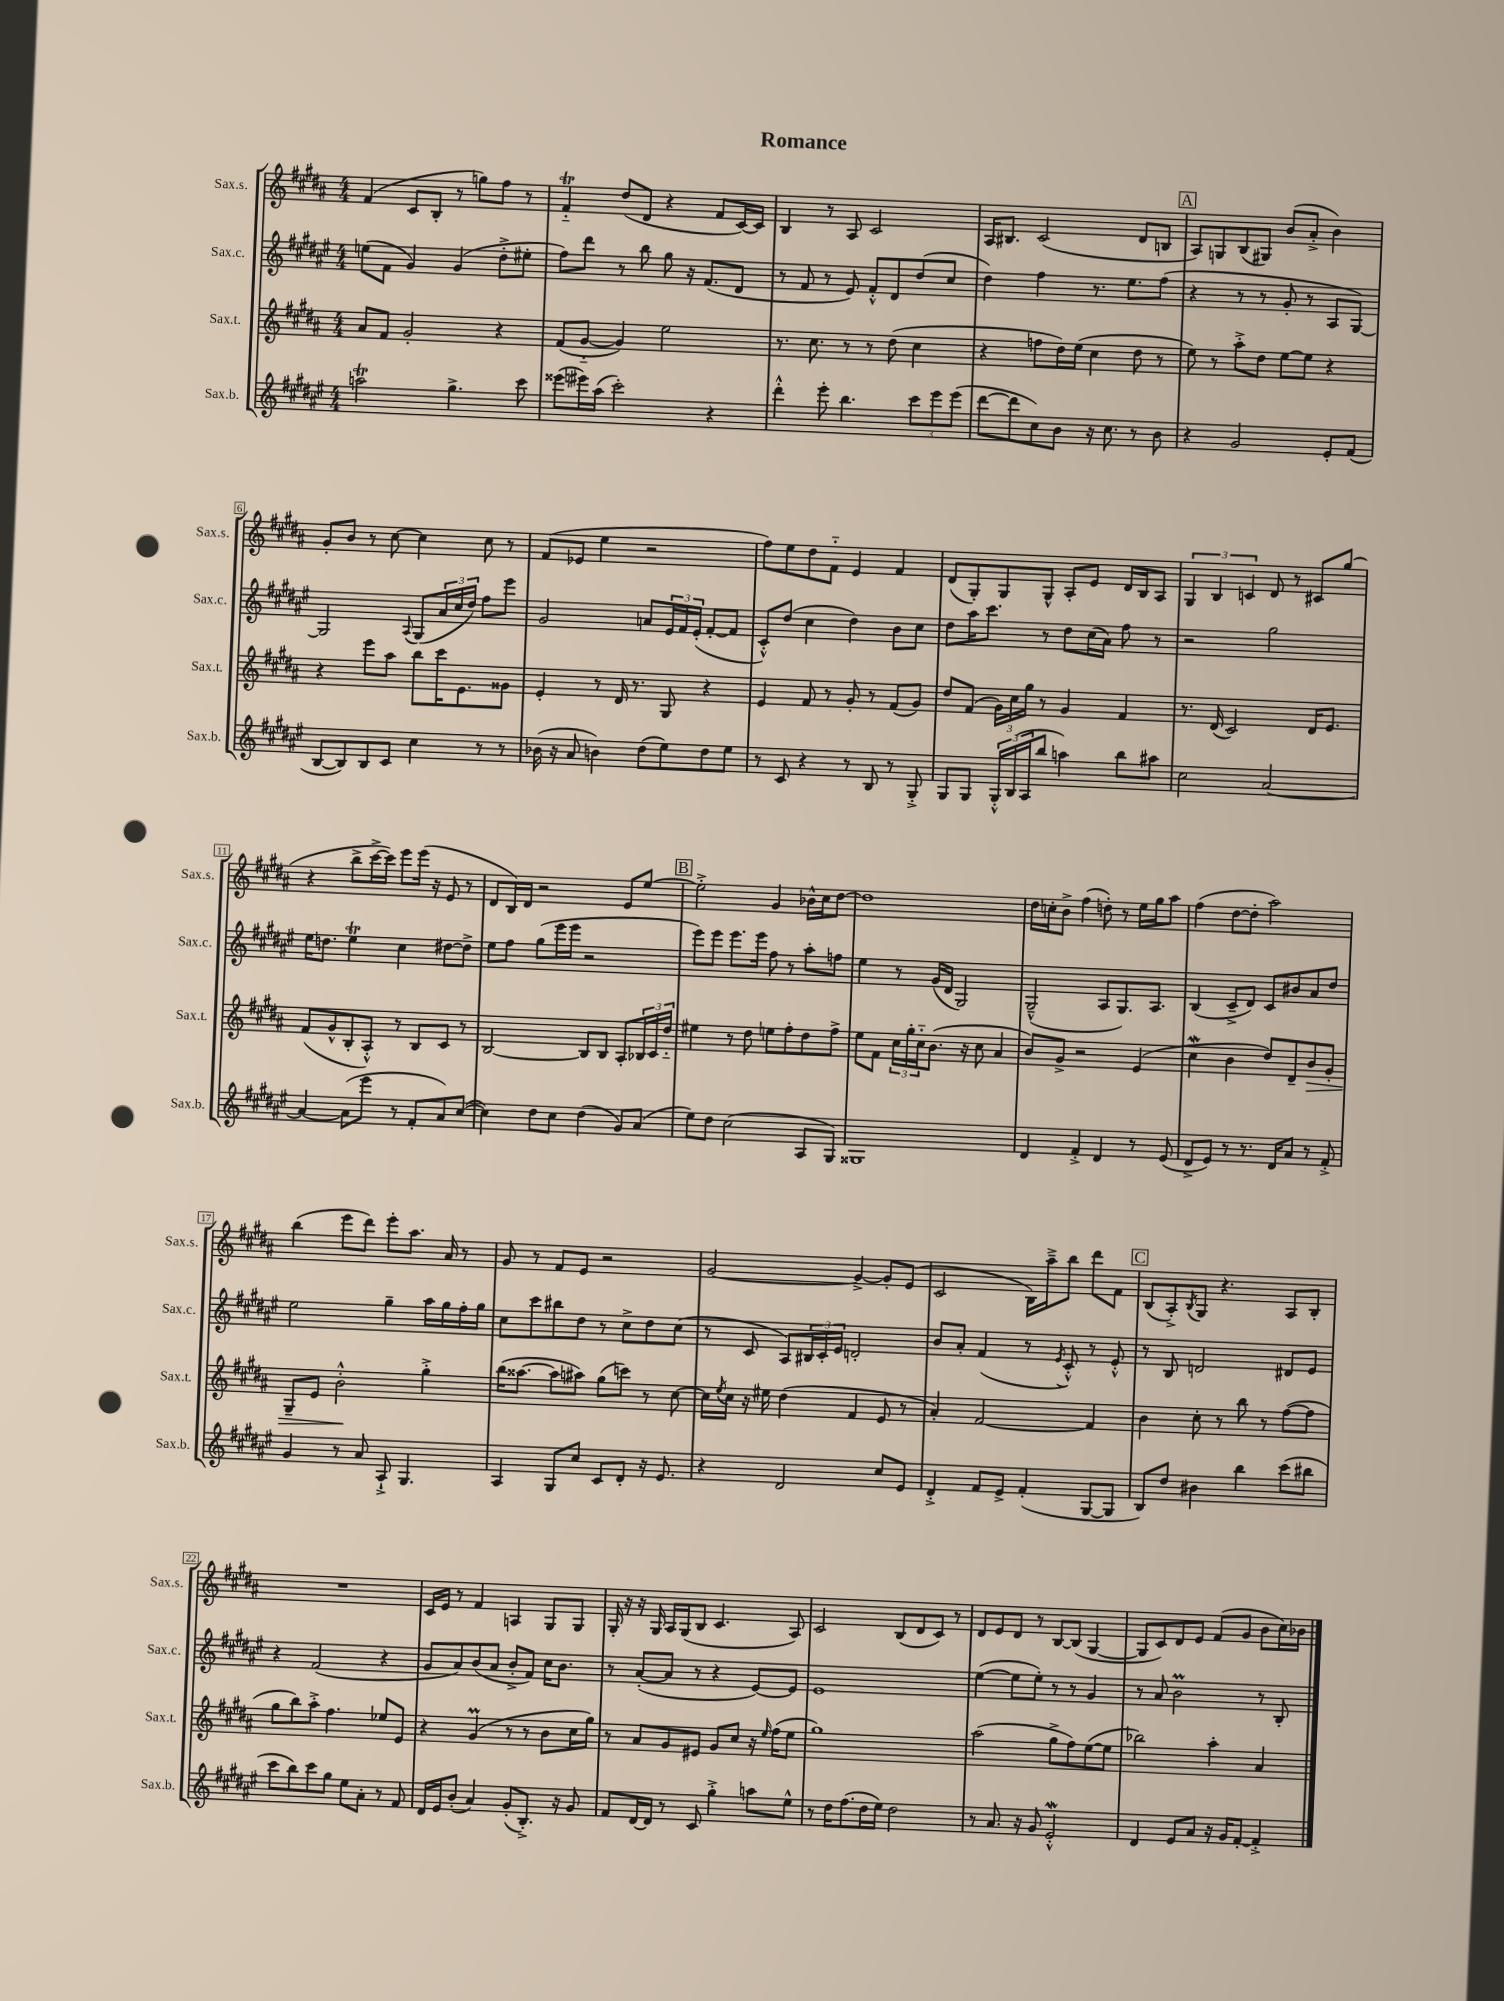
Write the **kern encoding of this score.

**kern	**kern	**kern	**kern
*staff4	*staff3	*staff2	*staff1
*clefG2	*clefG2	*clefG2	*clefG2
*k[f#c#g#d#a#e#]	*k[f#c#g#d#a#]	*k[f#c#g#d#a#e#]	*k[f#c#g#d#a#]
*M4/4	*M4/4	*M4/4	*M4/4
2aa\	8a#/L	(8ee\L	(4f#/
.	8f#/J	8f#\J	.
.	2g#'/	4g#/)	8c#/L
.	.	.	8B'/J
4.gg#^\	.	(4g#/	8r
.	.	.	8gg\L)
.	4r	8dd#'^\L	8ff#\J
8ccc#\	.	8ee#'\J	8r
=	=	=	=
(8eee##\L	(8f#/L	8ff#\L)	4f#'~/
16eee#\L)	[8g#'~/J	8ddd#\J	.
(16aa#\JJ	.	.	.
2ccc#'\)	4g#/])	8r	(8dd#/L
.	.	8bb\	8d#/J
.	2ee\	8gg#\	4r
.	.	16r	.
.	.	(8.f#/L	.
4r	.	.	8f#/L
.	.	8d#/J	[16c#/L)
.	.	.	16c#/]JJ
=	=	=	=
4ddd#'^^\	8.r	8r	4B/
.	.	8f#/	.
.	8.cc#\	.	.
8eee#'\	.	8r	8r
4.bb\	8r	8e#/)	8A#/
.	8r	8f#'^^/L	2c#/
.	(8dd#\	8d#/	.
12ccc#\L	4cc#\	(8dd#/	.
12eee#\	.	.	.
.	.	8cc#/J	.
(12eee#\J	.	.	.
=	=	=	=
[8ddd#\L	4r	4dd#\)	16A#/LK
.	.	.	8.B#/J
8ddd#\]	.	.	.
8cc#\)	8ff\L	4ff#\	(2c#/
8b\J	16dd#\L)	.	.
.	(16ee\JJ	.	.
16r	4cc#\	8.r	.
8.cc#\	.	.	.
.	.	8.ee#\L	.
8r	8dd#\	.	8d#/L
8b\	8r	(8ff#\J	8B/J
=	=	=	=
4r	8ee\)	4r	8A#/L)
.	8r	.	8G/
2g#/	8aa#'^\L	8r	(8B/
.	8dd#\J	8r	8G#/J)
.	[8ee\L	8g#'/	(8b/L
.	8ee\]J	8r	8a#'^/J
8e#'/L	4r	8A#/L	4b\)
(8f#/J	.	[8G#/J)	.
=	=	=	=
[8B/L	4r	2G#/]	8g#'/L
8B/])	.	.	8b/J
8B/	8eee\L	.	8r
8c#/J	8aa#\J	.	[8cc#\
.	.	8qqA#/	.
4cc#\	8bb\L	(8G#/L	4cc#\]
.	16ccc#\K	24a#/L	.
.	.	24cc#/	.
.	8.e\	.	.
.	.	24dd#/JJ)	.
8r	.	8ff#\L	8cc#\
8r	8g##\J	8eee#\J	8r
=	=	=	=
(16b-\	4e'/	2g#/	(8f#/L
16r	.	.	.
8a#/	.	.	8e-/J
4b\)	8r	.	4ee\
.	16d#/	.	.
.	8.r	.	.
(8dd#\L	.	8a/L	2r
8ee#\)	8G#/	24e#/L	.
.	.	24f#/	.
.	.	(24e#'/JJ	.
8dd#\	4r	[8f#'/L	.
8ee#\J	.	8f#/]J	.
=	=	=	=
8r	4e/	8c#'^^/L)	8ff#\L)
8c#/	.	(8dd#/J	8ee\
4r	8f#/	4cc#\	8dd#\
.	8r	.	8f#'~\J
8r	8g#'/	4dd#\)	4e/
8B/	8r	.	.
8r	(8f#/L	8b\L	4f#/
8G#'^/	8g#/J)	8cc#\J	.
=	=	=	=
8G#/L	8dd#/L	8dd#\L	(8d#/L
8G#/J	(8f#/J	16aa#\K	8G#'/)
.	.	8.ccc#\J	.
24G#'^^/LL	24g#\LL)	.	8G#/
(24B/	24cc#\	.	.
24A#/J	24gg#\JJ	.	.
8bb/J	8r	8r	8G#^^/J
4aa\)	4g#/	8dd#\L	8A#'/L
.	.	(16cc#\L	8e/J
.	.	16a#\JJ)	.
8bb\L	4f#/	8ff#\	16d#/LL
.	.	.	16B/J
8aa#\J	.	8r	8A#/J
=	=	=	=
2cc#\	8.r	2r	6G#/
.	.	.	6B/
.	(16d#/	.	.
.	2c#/)	.	.
.	.	.	6c/
[2a#/	.	2gg#\	8d#/
.	.	.	8r
.	16d#/LK	.	8c#/L
.	8.e/J	.	.
.	.	.	(8gg#/J
=	=	=	=
4a#/_	(8f#/L	16ee#\LK	4r
.	.	8.dd\J	.
.	8g#^^/	.	.
(8a#\]L	8B'/	4ee#\	8bb^\L
8eee#\J	8A#'^^/J)	.	[16ccc#^\L
.	.	.	16ccc#\]JJ)
8r	8r	4cc#\	8eee\L
8f#'/L	8B/L	.	(16eee\Jk
.	.	.	16r
8a#/)	8c#/J	[8dd#\L	8e/
([8cc#/J	8r	8dd#^\]J	8r
=	=	=	=
4cc#\])	[2B/	8ee#\L	8d#/L
.	.	8ff#\J	16B/L)
.	.	.	16d#/JJ
8dd#\L	.	(8gg#\L	2r
8cc#\J	.	16eee#\L	.
.	.	16eee#\JJ	.
(4dd#\	8B/]L	2r	.
.	8B/J	.	.
8g#/L)	8A#'/L	.	8e/L
(8a#/J	24B-/L	.	[8ee/J
.	24c#/	.	.
.	24dd#'~/JJ	.	.
=	=	=	=
8ee#\L)	4ee#\	8eee#\L)	2ee'^\]
8dd#\J	.	8eee#\J	.
(2cc#\	8r	8.eee#\L	.
.	8dd#\	.	.
.	.	16eee#\Jk	.
.	8ee\L	8ff#\	4g#/
.	8ff#'\	8r	.
8A#/L	8dd#\	8aa#'\L	16b-^^\LL
.	.	.	16cc#\J
8G#/J)	8ff#^\J	8ff\J	[8dd#\J
=	=	=	=
1G##	8ee\L	4ee#\	1dd#]
.	8f#\J	.	.
.	24cc#\LL	8r	.
.	24gg#'\	.	.
.	24cc#'~\J	.	.
.	(8.b\J	(16g#/LL	.
.	.	16d#/JJ	.
.	.	2G#/)	.
.	16r	.	.
.	8cc#\	.	.
.	4a#/	.	.
=	=	=	=
4d#/	8b/L)	(2G#~^^/	16dd#\LL
.	.	.	16cc'\J
.	8g#^/J	.	8b^\J
4f#'^/	2r	.	(4ff#\
4d#/	.	8A#/L	8dd'\)
.	.	8.G#/)	8r
8r	(4e/	.	16ee\LL
.	.	8.A#/J	16gg#\J
(8e#/	.	.	8aa#\J
=	=	=	=
8d#^/L	4cc#\	(4B/	(4ff#\
8e#/J)	.	.	.
8r	4b\	8c#~^/L	[8dd#\L
8.r	.	8d#/J)	8dd#'\]J
.	8dd#/L)	8c#/L	2aa#\)
16d#/LK	.	.	.
8a#/J	8d#~/	8b#/	.
8r	8b/	8a#/	.
8f#'^/	8g#'/J	8dd#/J	.
=	=	=	=
4g#/	8G#~/L	2ee#\	(4bb\
.	8e/J	.	.
8r	2b'^^\	.	8eee\L
8a#/	.	.	8ddd#\J)
8A#`^/	.	4gg#~\	8eee'\L
4.G#/	.	.	8.aa#\J
.	4gg#'^\	16aa#\LL	.
.	.	16gg#\	16a#/
.	.	16ff#'\	8r
.	.	16gg#\JJ	.
=	=	=	=
4A#/	(16bb\LK	8cc#\L	8g#/
.	[8.aa##\J	.	.
.	.	8ccc#\	8r
8G#/L	8aa##\]L	8bb#\	8f#/L
8cc#/J	8aa#\J)	8dd#\J	8e/J
8c#/L	(8gg#\L	8r	2r
8d#'/J	8ccc\J)	8cc#^\L	.
16r	8r	8dd#\	.
8.e#/	.	.	.
.	[8cc#\	(8cc#\J	.
=	=	=	=
4r	16cc#\]LL	8r	[2g#/
.	8qee/	.	.
.	16cc#\JJ	.	.
.	16r	8c#/	.
.	16ee#\	.	.
2d#/	(4dd#\	8A#/L)	.
.	.	24B#/L	.
.	.	24c#'/	.
.	.	24e#/JJ	.
.	4f#/	2d'/	4g#^/_
8cc#/L	8e/	.	8g#'/]L
8e#/J	8r	.	(8e/J
=	=	=	=
4d#'^/	4a#'/)	8b/L	2c#/
.	.	8a#'/J	.
8f#/L	[2f#/	(4f#/	.
8e#^/J	.	.	.
(4f#'/	.	8r	16B\LL)
.	.	.	16aa#~^\J
.	.	8qe#/	.
.	.	8c#'^^/)	8bb\J
[8G#/L	4f#/]	8r	8ddd#\L
8G#/]J	.	8e#'^^/	8f#\J
=	=	=	=
8B/L)	4b\	8r	(8B/L
8dd#/J	.	8B/	8A#'^/)
.	.	.	8qB/
4b#\	8cc#'\	2d/	8G#/J
.	8r	.	4.r
4bb\	8bb\	.	.
.	8r	.	.
(8ccc#\L	([8ff#\L	8d#/L	8A#/L
8bb#\J	8ff#\]J	8e#/J	8B'/J
=	=	=	=
8ccc#\L	8gg#\L	4r	1r
8bb\)	8bb\)	.	.
8ccc#\	8aa#'^\J	(2f#/	.
8gg#\J	4.ff#\	.	.
8ee#\L	.	.	.
8a#'\J	.	.	.
8r	8ee-/L	4r	.
8f#/	8e/J	.	.
=	=	=	=
16d#/LL	4r	8g#/L	16c#/LL
16e#/J	.	.	16e/JJ
(8b'/J	.	8a#/)	8r
4a#/)	(4g#/	(8b/	4f#/
.	.	8a#/J	.
(8g#'/L	8r	8b'^/L	4A/
8.B'^/J)	8r	8f#/J)	.
.	8b\L	16cc#\LK	8G#/L
16r	.	8.b\J	.
8g#/	16cc#\L	.	8G#/J
.	16gg#\JJ)	.	.
=	=	=	=
8f#/L	8r	8r	16G#'/
.	.	.	16r
[16d#/L	8a#/L	([8a#'/L	16r
16d#/]JJ	.	.	16G#/
8r	8g#/	8a#/]J	16A#/LL
.	.	.	(16G#/J
8c#/	8e#/J	8r	8B/J
4gg#'^\	8g#/L	4r	4.c#/
.	8cc#/J	.	.
8aa\L	16r	[8e#/L)	.
.	16qqee/	.	.
.	(16ff#\LK	.	.
8ee#^^\J	8ee\J	8e#/]J	8A#/)
=	=	=	=
8r	1gg#)	1e#	2c#/
16dd#\LK	.	.	.
(8.ff#\	.	.	.
16dd#\L	.	.	.
16ee#\JJ)	.	.	.
2dd#\	.	.	(8B/L
.	.	.	8d#/
.	.	.	8c#/J)
.	.	.	8r
=	=	=	=
8r	(2aa#\	([4ee#\	8d#/L
8.a#/	.	.	8e/
.	.	8ee#\]L	8d#/J
16r	.	.	.
8g#/	.	8ee#'\J)	8r
2e#'^^/	8gg#^\L	8r	[8B/L
.	8ff#\)	8r	(8B/]J
.	([8ee\	4g#/	[4G#/
.	8ee\]J	.	.
=	=	=	=
4d#/	2bb-\)	8r	8G#/]L
.	.	8a#/	8c#/)
8e#/L	.	2b\	8d#/
8a#/J	.	.	8e/J
16r	4aa#'\	.	(8f#/L
16g#/LK	.	.	.
[8f#'/J	.	.	8g#/J
4f#'^/]	4a#/	8r	8b\L
.	.	8B'/	16cc#\L)
.	.	.	16b-\JJ
==	==	==	==
*-	*-	*-	*-
